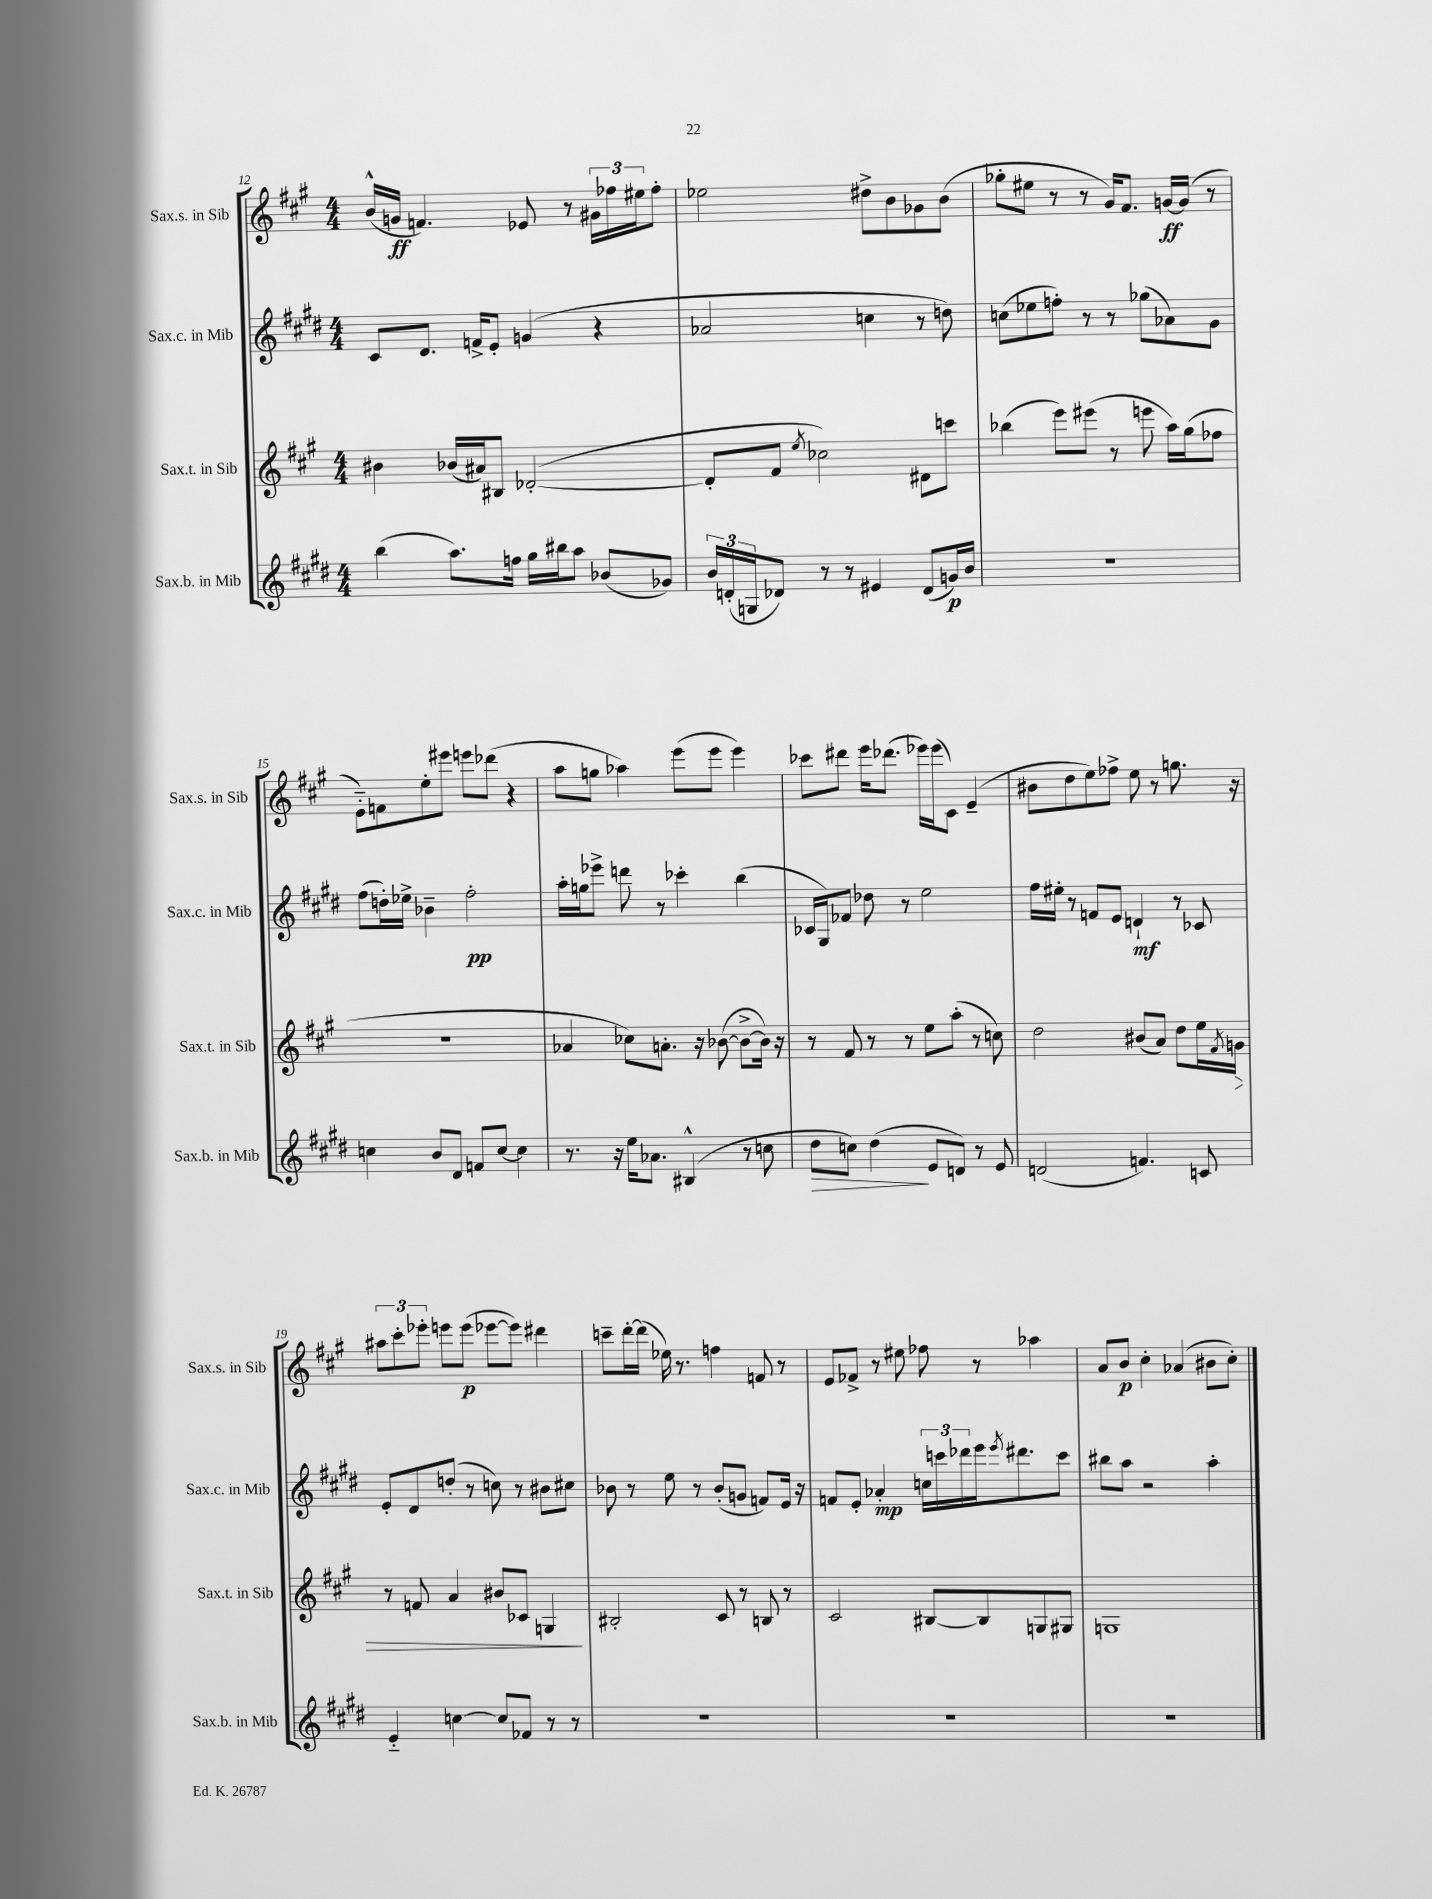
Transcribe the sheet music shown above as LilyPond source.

<<
\new StaffGroup <<
\new Staff = "s0" \with { instrumentName = "Sax.s. in Sib" shortInstrumentName = "Sax.s. in Sib" } {
    \clef treble \key a \major \numericTimeSignature \time 4/4
    b'16-^( g'16\ff f'4.) ees'8 r8 \tuplet 3/2 { gis'16 fes''16 eis''16 } fes''8-. |
    ees''2 dis''8-> b'8 ges'8 b'8( |
    ges''8-. eis''8 r8 r8 gis'16) fis'8. g'16~\ff g'16( r8 |
    e'8-_) f'8 e''8-. eis'''8 e'''8 des'''8( r4 |
    a''8 g''8 aes''4) e'''8( e'''8 e'''4) |
    ces'''8 dis'''8 e'''16 des'''8.( ees'''16) ees'''16( cis'8) e'4--( |
    bis'8 d''8 e''8) fes''8-> e''8 r8 g''8. r16 |
    \tuplet 3/2 { ais''8 cis'''8-. ees'''8-. } e'''8 e'''8\p( ees'''8~ ees'''8) dis'''4 |
    c'''8-- d'''16~-. d'''16( ees''16) r8. f''4 f'8 r8 |
    e'8 fes'8-> r8 eis''8 fes''8 r8 aes''4 |
    a'8 b'8\p cis''4-. aes'4( bis'8 cis''8-.) \bar "|." |
}
\new Staff = "s1" \with { instrumentName = "Sax.c. in Mib" shortInstrumentName = "Sax.c. in Mib" } {
    \clef treble \key e \major \numericTimeSignature \time 4/4
    cis'8 dis'8. f'16-> e'8-. g'4( r4 |
    aes'2 c''4 r8 d''8) |
    c''8( ees''8 f''8-.) r8 r8 ges''8( aes'8) gis'8 |
    fis''8( d''16-.) ees''16-> bes'4-- fis''2-.\pp |
    a''16-. g''16 ees'''8-> d'''8 r8 ces'''4-. b''4( |
    ces'16 gis16) fes'8 des''8 r8 e''2 |
    fis''16 eis''16-. r8 f'8 e'8 d'4-!\mf r8 ces'8 |
    e'8-. dis'8 d''8-.( r8 c''8) r8 bis'8 cis''8 |
    bes'8 r8 e''8 r8 bes'8-.( g'8 f'8) e'16 r16 |
    f'8 e'8-. aes'4-.\mp \tuplet 3/2 { c''16 c'''16 des'''16 } e'''16 \acciaccatura { e'''8 } dis'''8. c'''8 |
    bis''8 a''8 r2 a''4-. \bar "|." |
}
\new Staff = "s2" \with { instrumentName = "Sax.t. in Sib" shortInstrumentName = "Sax.t. in Sib" } {
    \clef treble \key a \major \numericTimeSignature \time 4/4
    bis'4 bes'16( ais'16) bis8 des'2~-.( |
    des'8-. fis'8 \acciaccatura { e''8 } ces''2) dis'8 c'''8 |
    bes''4( e'''8) eis'''8( r8 e'''8 a''16) gis''16( fes''8 |
    R1 |
    aes'4 ces''8) a'8.-. r16 bes'8~( bes'8~-> bes'16) r16 |
    r8 fis'8 r8 r8 e''8 a''8-.( r8 c''8) |
    d''2 bis'8( a'8) d''8 e''16 \acciaccatura { fis'8 } g'16\> |
    r8 f'8 a'4 bis'8 ces'8 g4\! |
    bis2-. cis'8 r8 b8 r8 |
    cis'2 bis8~ bis8 g8 gis8 |
    g1 \bar "|." |
}
\new Staff = "s3" \with { instrumentName = "Sax.b. in Mib" shortInstrumentName = "Sax.b. in Mib" } {
    \clef treble \key e \major \numericTimeSignature \time 4/4
    b''4( a''8.) f''16 gis''16 bis''16 a''8 bes'8( ges'8) |
    \tuplet 3/2 { b'16 d'16-.( g16 } des'8) r8 r8 eis'4 des'8( g'16\p) b'16 |
    R1 |
    c''4 b'8 dis'8 f'8 c''8~ c''4 |
    r8. r16 e''16 aes'8. bis4-^( r8 c''8 |
    dis''8\> c''8) dis''4\!( e'8 d'8) r8 e'8 |
    d'2( f'4.) c'8 |
    e'4-_ c''4~ c''8 fes'8 r8 r8 |
    R1 |
    R1 |
    R1 \bar "|." |
}
>>
>>
\layout { \context { \Score currentBarNumber = #12 } }
